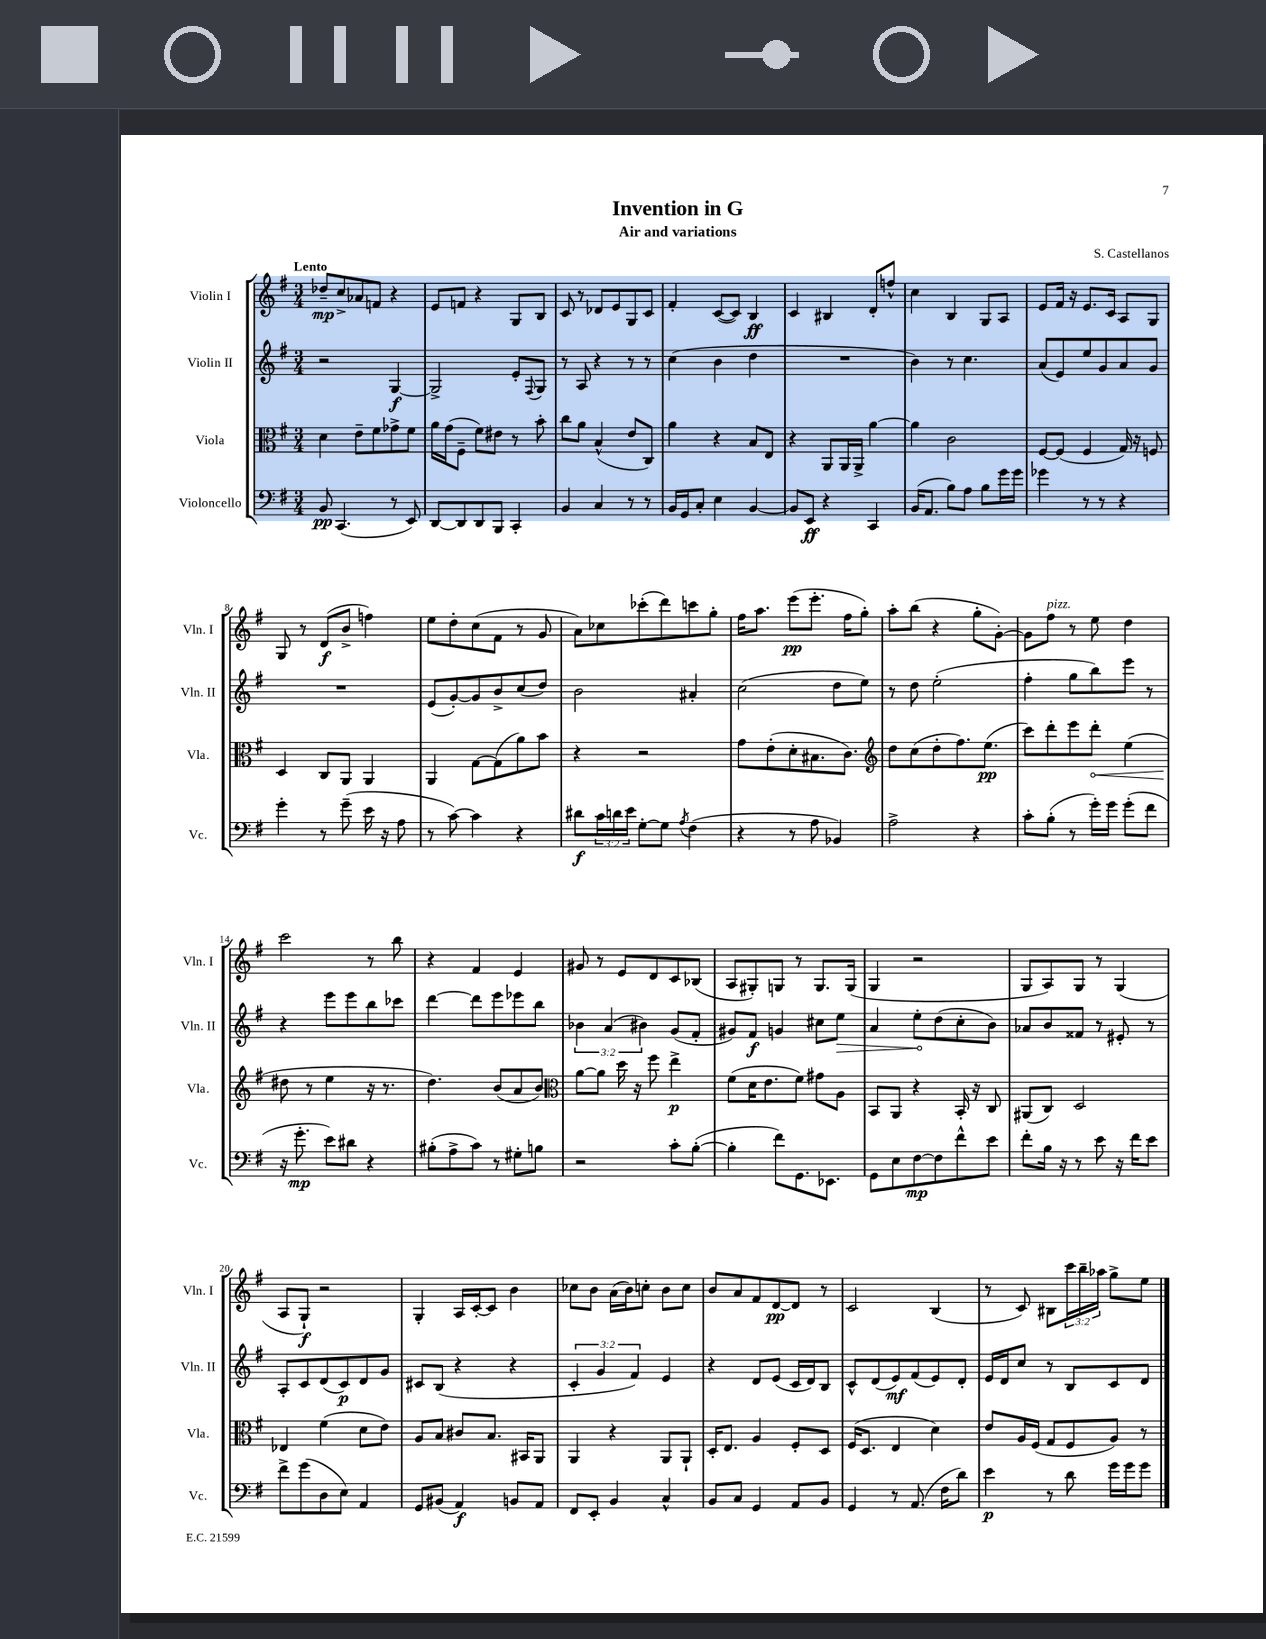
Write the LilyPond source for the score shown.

\header { title = "Invention in G" composer = "S. Castellanos" subtitle = "Air and variations" }
<<
\new StaffGroup <<
\new Staff = "s0" \with { instrumentName = "Violin I" shortInstrumentName = "Vln. I" } {
    \clef treble \key g \major \numericTimeSignature \time 3/4 \override Staff.TupletNumber.text = #tuplet-number::calc-fraction-text \tempo "Lento"
    des''8--\mp c''8-> aes'8 f'8 r4 |
    e'8 f'8 r4 g8 b8 |
    c'8 r8 des'8 e'8 g8 c'8 |
    fis'4-. c'8~( c'8) b4\ff |
    c'4 bis4 d'8-. f''8-^ |
    c''4 b4 g8 a8 |
    e'8 fis'16 r16 e'8. c'16 a8 g8 |
    g8 r8 d'8\f( b'8-> f''4) |
    e''8 d''8-. c''8( fis'8 r8 g'8 |
    a'8) ces''8 ces'''8-.( d'''8) c'''8 g''8-. |
    fis''16 a''8. e'''8\pp( e'''8.-. fis''16 g''8-.) |
    a''8-. b''8( r4 g''8-. g'8~-.) |
    g'8 fis''8^\markup { \italic "pizz." } r8 e''8 d''4 |
    c'''2 r8 b''8 |
    r4 fis'4 e'4 |
    gis'8 r8 e'8 d'8 c'8 bes8( |
    a8 gis8-.) g8 r8 g8. g16( |
    g4 r2 |
    g8 a8) g8 r8 g4( |
    a8 g8-!\f) r2 |
    g4-. a16 c'16~-. c'8 b'4 |
    ces''8 b'8 a'16( b'16) c''8-. b'8 c''8 |
    b'8 a'8 fis'8 d'8~\pp d'8 r8 |
    c'2 b4( |
    r8 c'8) bis8 \tuplet 3/2 { c'''16 b''16-- aes''16 } g''8-> e''8 \bar "|." |
}
\new Staff = "s1" \with { instrumentName = "Violin II" shortInstrumentName = "Vln. II" } {
    \clef treble \key g \major \numericTimeSignature \time 3/4 \override Staff.TupletNumber.text = #tuplet-number::calc-fraction-text
    r2 g4~\f |
    g2-> e'8-. \appoggiatura { fis8 } g8 |
    r8 a8 r4 r8 r8 |
    c''4( b'4 d''4 |
    R2. |
    b'4) r8 c''4. |
    a'8( e'8) e''8 g'8 a'8 g'8 |
    R2. |
    e'8( g'8~-.) g'8 b'8-> c''8( d''8) |
    b'2 ais'4-. |
    c''2( d''8 e''8) |
    r8 d''8 e''2-.( |
    fis''4-. g''8 b''8) e'''8 r8 |
    r4 e'''8 e'''8 b''8 ces'''8 |
    d'''4~ d'''8 e'''8 ees'''8 b''8 |
    \tuplet 3/2 { bes'4 a'4( bis'4) } g'8( fis'8-. |
    gis'8) fis'8\f g'4 cis''8 \once \override Hairpin.circled-tip = ##t e''8\> |
    a'4 e''8-.\! d''8( c''8-. b'8) |
    aes'8 b'8 fisis'8 r8 eis'8-. r8 |
    a8-. c'8 d'8( c'8\p) d'8 g'8 |
    cis'8 b8( r4 r4 |
    \tuplet 3/2 { c'4-. g'4 fis'4) } e'4 |
    r4 d'8 e'8( c'16 d'16) b8 |
    c'8-^ d'8( e'8\mf) fis'8( e'8) d'8-. |
    e'16 d'16 c''8 r8 b8 c'8 d'8 \bar "|." |
}
\new Staff = "s2" \with { instrumentName = "Viola" shortInstrumentName = "Vla." } {
    \clef alto \key g \major \numericTimeSignature \time 3/4
    d'4 e'8-- fis'8 ges'8-> fis'8 |
    a'16 g'16( fis8-- fis'8) eis'8 r8 b'8-. |
    c''8 a'8 b4-^( e'8 c8) |
    a'4 r4 b8 e8 |
    r4 a,8 a,16 a,16-> a'4~ |
    a'4 c'2 |
    fis8~ fis8( fis4 g16) r16 f8 |
    d4 c8 a,8 a,4 |
    a,4 g8~ g8( a'8) b'8 |
    r4 r2 |
    g'8 e'8-.( d'8-. bis8. c'8.) |
    \clef treble d''8 c''8( d''8-. fis''8.) e''8.\pp( |
    c'''8) d'''8-. e'''8 \once \override Hairpin.circled-tip = ##t d'''8-.\< e''4( |
    dis''8\! r8 e''4 r16 r8. |
    d''4.) b'8( a'8 b'8) |
    \clef alto a'8~ a'8 d''16 r16 fis''8 e''4->\p |
    fis'8( d'16 e'8. fis'8) gis'8 a8 |
    b,8 a,8 r4 b,16-. r16 c8 |
    ais,8( c8) d2 |
    ees4 fis'4( d'8 e'8) |
    a8 b8 cis'8 b8. bis,16 a,8 |
    a,4 r4 a,8 a,8-! |
    d16-. e8. a4 fis8-. d8 |
    fis16( d8. e4 d'4) |
    e'8 a16 fis16( g8 fis8 a8) r8 \bar "|." |
}
\new Staff = "s3" \with { instrumentName = "Violoncello" shortInstrumentName = "Vc." } {
    \clef bass \key g \major \numericTimeSignature \time 3/4 \override Staff.TupletNumber.text = #tuplet-number::calc-fraction-text
    b,8\pp c,4.( r8 e,8) |
    d,8~ d,8 d,8 b,,8 c,4-. |
    b,4 c4 r8 r8 |
    b,16 g,16 c8-. e4 b,4~ |
    b,8 e,8\ff r4 c,4 |
    b,16( a,8. b8) a8 b8 g'16 g'16 |
    ges'4 r8 r8 r4 |
    g'4-. r8 g'8--( e'16 r16 a8 |
    r8 c'8~) c'4 r4 |
    dis'8\f \tuplet 3/2 { c'16 d'16 e'16 } g8~-. g8 \acciaccatura { a8 } fis4( |
    r4 r8 a8 bes,4) |
    a2-> r4 |
    c'8-. b8-.( r8 g'16-.) g'16 g'8-.( fis'8 |
    r16 g'8.-.\mp e'8) dis'8 r4 |
    bis8-.( a8-> c'8) r8 gis8-. b8 |
    r2 c'8-. b8~-.( |
    b4-. fis'8) g,8. ees,8. |
    g,8 e8 fis8~\mp fis8 fis'8-^ e'8 |
    fis'8-. b16 r16 r8 e'8 r16 fis'16 e'8 |
    fis'8-> g'8( d8 e8) a,4 |
    g,8 bis,8( a,4\f) b,8 a,8 |
    fis,8 e,8-. b,4 c4-^ |
    b,8 c8 g,4 a,8 b,8 |
    g,4 r8 a,8.( fis16 d'8) |
    e'4\p r8 d'8 g'16 g'16 g'8 \bar "|." |
}
>>
>>
